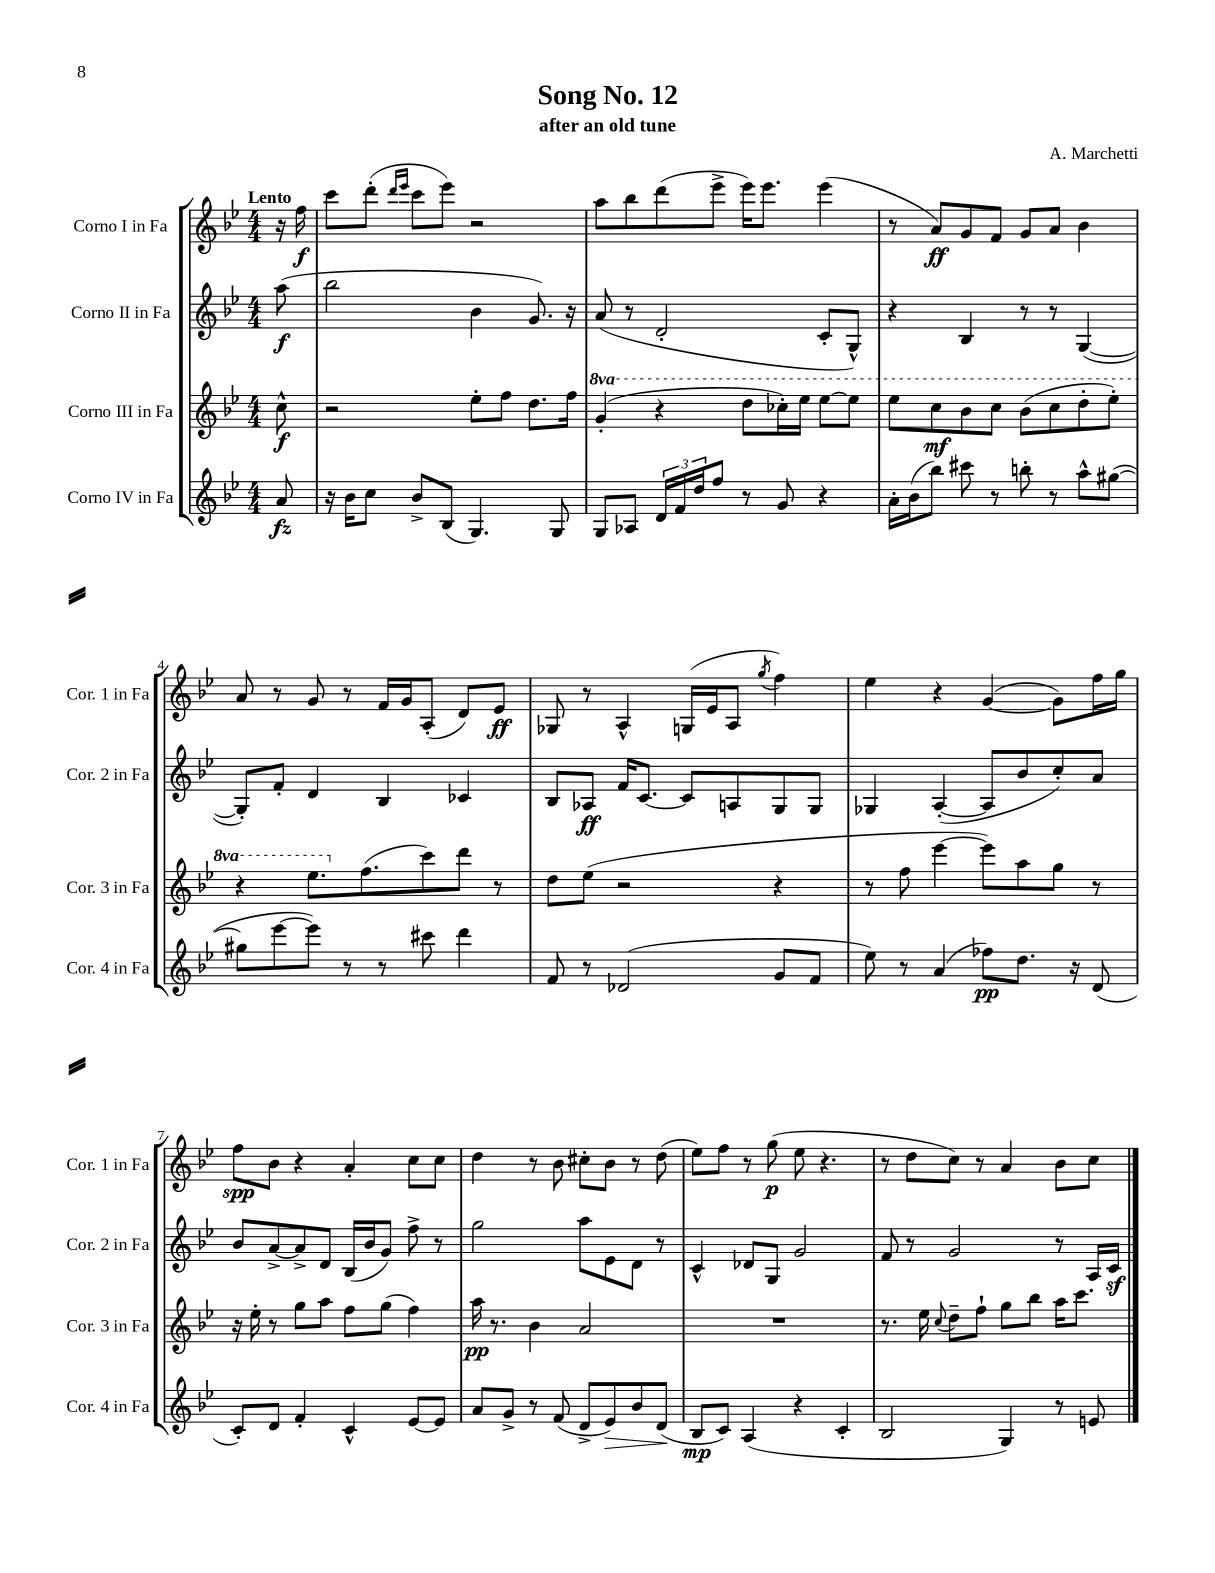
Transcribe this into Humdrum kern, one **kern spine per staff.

**kern	**kern	**kern	**kern
*staff4	*staff3	*staff2	*staff1
*clefG2	*clefG2	*clefG2	*clefG2
*k[b-e-]	*k[b-e-]	*k[b-e-]	*k[b-e-]
*M4/4	*M4/4	*M4/4	*M4/4
8a	8cc^^	(8aa	16r
.	.	.	16ff
=	=	=	=
16r	2r	2bb-	8ccc
16b-	.	.	.
8cc	.	.	(8ddd'
.	.	.	16qqddd
.	.	.	16qqeee-
8b-^	.	.	8ccc
(8B-	.	.	8eee-)
4.G)	8ee-'	4b-	2r
.	8ff	.	.
.	8.dd	8.g)	.
8G	.	.	.
.	16ff	16r	.
=	=	=	=
8G	(4gg'	(8a	8aa
8A-	.	8r	8bb-
24d	4r	2d'	(8ddd
24f	.	.	.
24dd	.	.	.
8ff	.	.	8eee-^
8r	8ddd	.	16eee-)
.	.	.	8.eee-
8g	16ccc-')	.	.
.	16eee-	.	.
4r	[8eee-	8c'	(4eee-
.	8eee-]	8G^^)	.
=	=	=	=
16a'	8eee-	4r	8r
(16b-	.	.	.
8bb-)	8ccc	.	8a)
8ccc#	8bb-	4B-	8g
8r	8ccc	.	8f
8bb'	(8bb-	8r	8g
8r	8ccc	8r	8a
8aa^^	8ddd'	([4G	4b-
([8gg#	8eee-')	.	.
=	=	=	=
8gg#]	4r	8G'])	8a
[8eee-	.	8f'	8r
8eee-])	8.eee-	4d	8g
8r	.	.	8r
.	(8.ff	.	.
8r	.	4B-	16f
.	.	.	16g
8ccc#	8ccc)	.	(8A'
4ddd	8ddd	4c-	8d)
.	8r	.	8e-
=	=	=	=
8f	8dd	8B-	8G-
8r	(8ee-	8A-	8r
(2d-	2r	16f	4A^^
.	.	[8.c	.
.	.	8c]	(16G
.	.	.	16e-
.	.	8A	8A
.	.	.	8qgg
8g	4r	8G	4ff)
8f	.	8G	.
=	=	=	=
8ee-)	8r	4G-	4ee-
8r	8ff	.	.
(4a	[4eee-	([4A'	4r
8ff-)	8eee-])	8A]	([4g
8.dd	8aa	8b-	.
.	8gg	8cc')	8g])
16r	.	.	.
(8d	8r	8a	16ff
.	.	.	16gg
=	=	=	=
8c')	16r	8b-	8ff
.	16ee-'	.	.
8d	8r	[8a^	8b-
4f'	8gg	8a^]	4r
.	8aa	8d	.
4c^^	8ff	(16B-	4a'
.	.	16b-	.
.	(8gg	8g)	.
[8e-	4ff)	8ff^	8cc
8e-]	.	8r	8cc
=	=	=	=
8a	16aa	2gg	4dd
.	8.r	.	.
8g^	.	.	.
8r	4b-	.	8r
(8f	.	.	8b-
8d^	2a	8aa	8cc#'
8e-)	.	8e-	8b-
8b-	.	8d	8r
(8d	.	8r	(8dd
=	=	=	=
8B-	1r	4c^^	8ee-)
8c)	.	.	8ff
(4A	.	8d-	8r
.	.	8G	(8gg
4r	.	2g	8ee-
.	.	.	4.r
4c'	.	.	.
=	=	=	=
2B-	8.r	8f	8r
.	.	8r	8dd
.	16ee-	.	.
.	8qqcc	.	.
.	8dd~	2g	8cc)
.	8ff`	.	8r
4G)	8gg	.	4a
.	8bb-	.	.
8r	16aa	8r	8b-
.	8.ccc	.	.
8e	.	16A	8cc
.	.	16c	.
==	==	==	==
*-	*-	*-	*-
